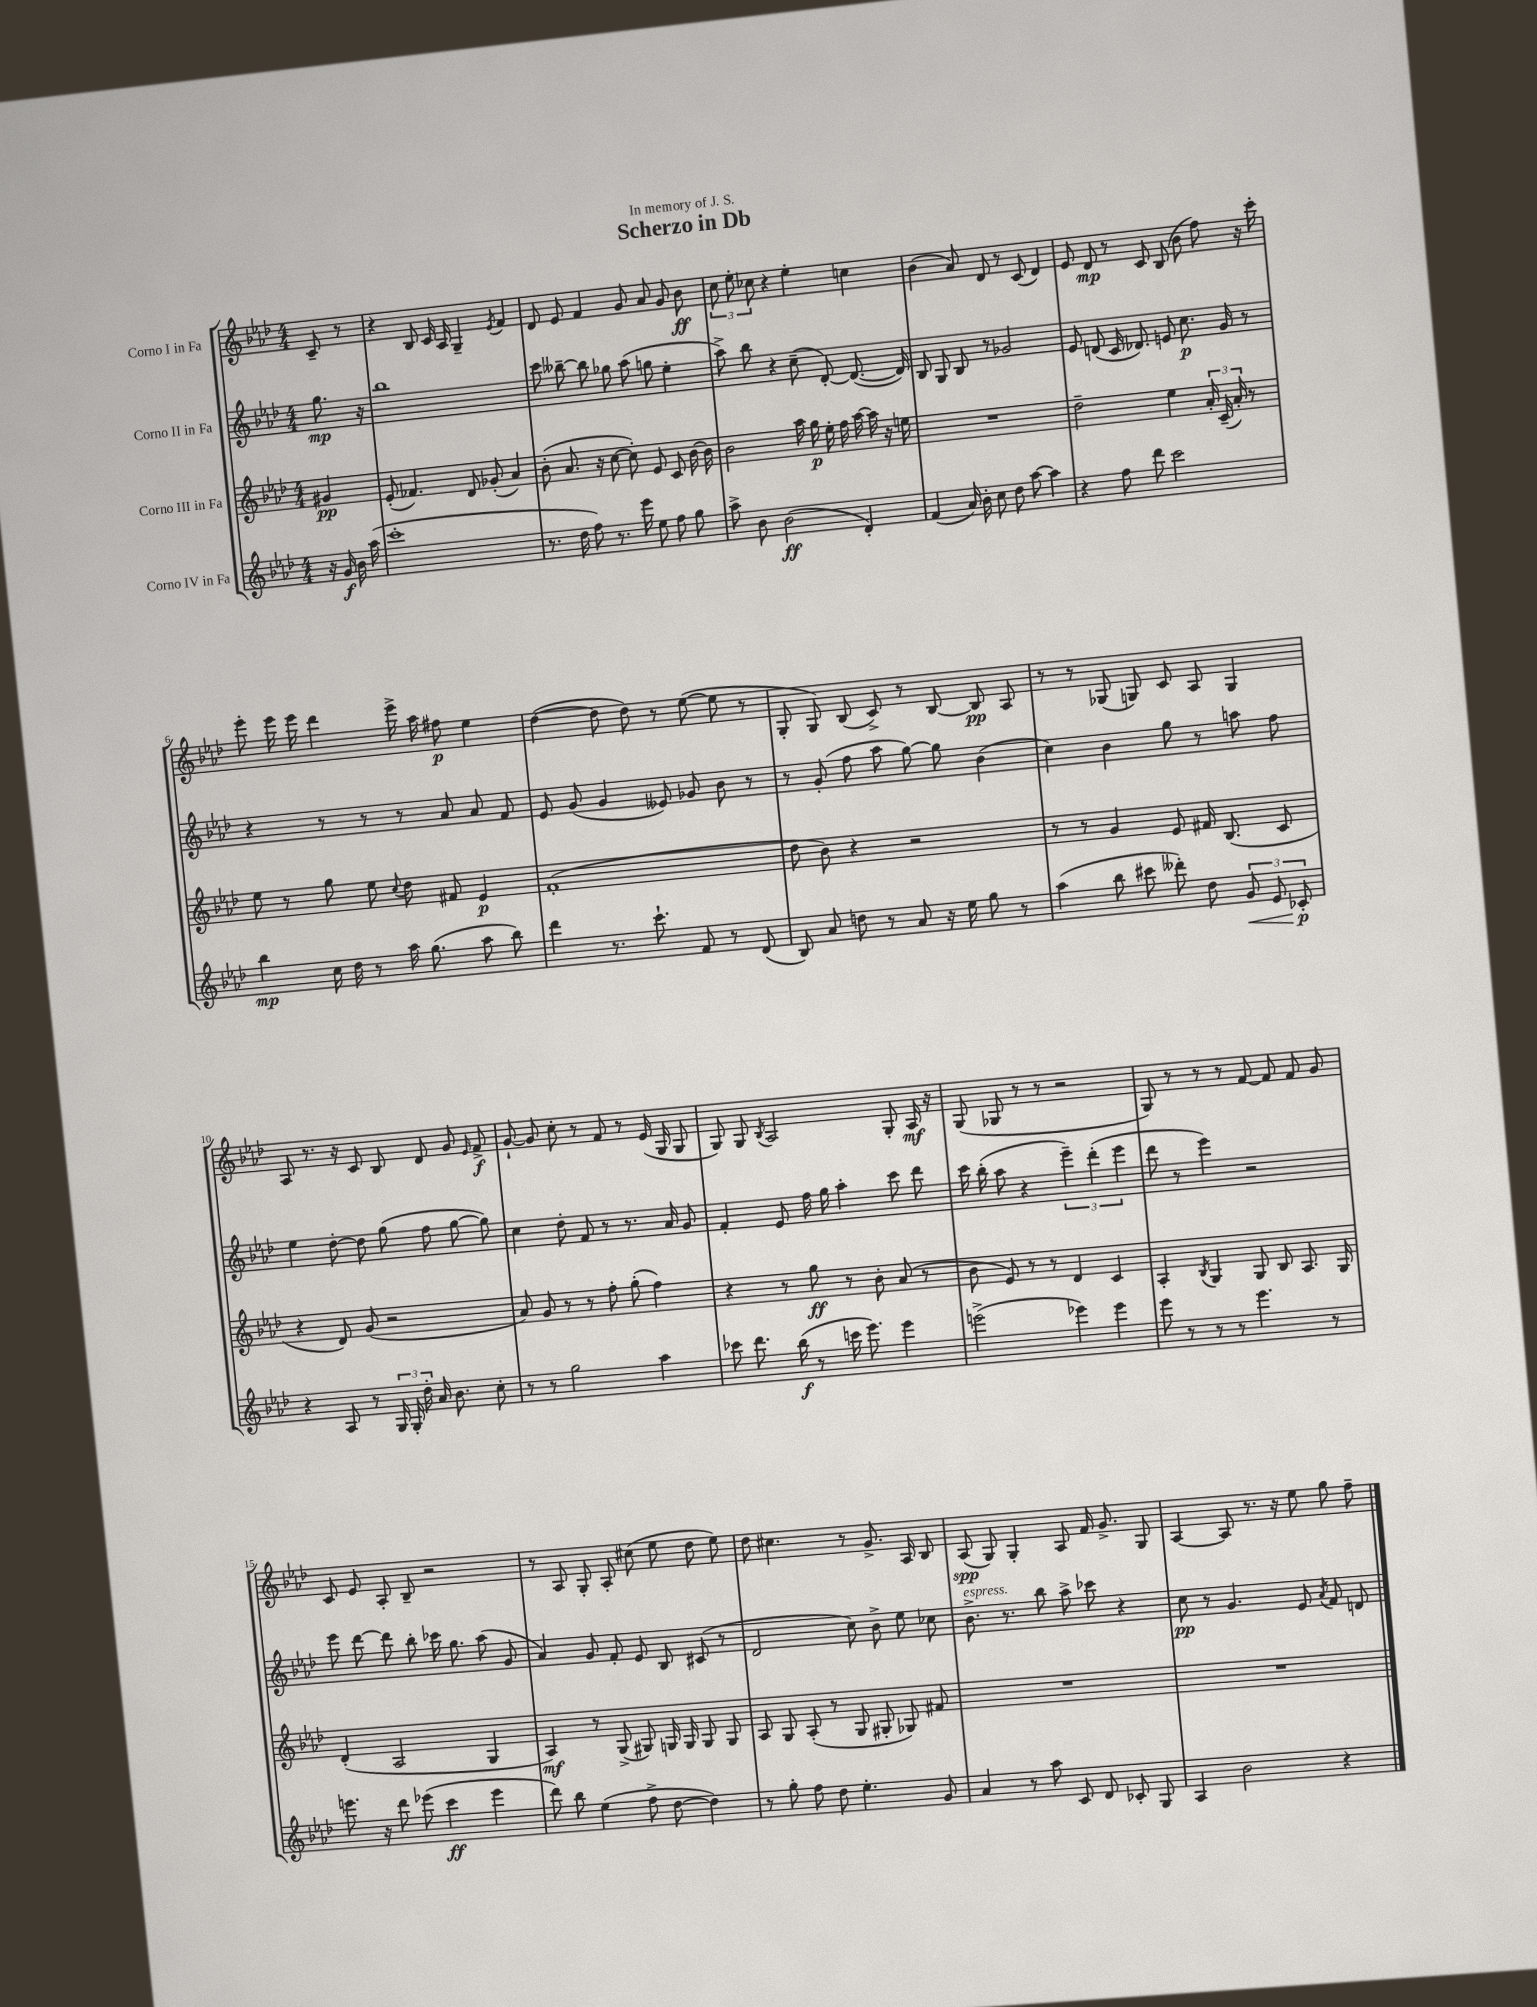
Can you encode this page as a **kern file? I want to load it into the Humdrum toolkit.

**kern	**kern	**kern	**kern
*staff4	*staff3	*staff2	*staff1
*clefG2	*clefG2	*clefG2	*clefG2
*k[b-e-a-d-]	*k[b-e-a-d-]	*k[b-e-a-d-]	*k[b-e-a-d-]
*M4/4	*M4/4	*M4/4	*M4/4
16r	4g#/	8.gg\	8c~/
16g/	.	.	.
16b-\	.	.	8r
(16aa-\	.	16r	.
=	=	=	=
1ccc'	(8e-'/	1bb-	4r
.	4.f-/)	.	.
.	.	.	8B-/
.	.	.	16c/
.	.	.	16A-/
.	8d-/	.	4G~/
.	(8g-'/	.	.
.	.	.	8qe-/
.	4a-/)	.	4f/
=	=	=	=
8.r	(8b-'\	8ccc\	8d-/
.	8.a-/	[8bb--~\	8e-/
16dd-\	.	.	.
8ff\)	.	8bb--\]	4f/
.	16r	.	.
8.r	[8cc\	8gg-\	.
.	8cc'\])	(8aa-\	8g/
16eee-\	.	.	.
8ee-\	8e-/	8gg\	8a-/
8ff\	8c/	4ee-'\	8g/
8gg\	[16b-\	.	8b-\
.	16b-\]	.	.
=	=	=	=
8aa-^\	2b-\	8aa-^\)	12cc\
.	.	.	12ee-'\
8b-\	.	8bb-\	.
.	.	.	12cc-\
(2b-\	.	4r	4r
.	16aa-\	(8cc~\	4ee-'\
.	16gg\	.	.
.	16ee-'\	[8d-'/)	.
.	16ff\	.	.
4d-'/)	[16aa-\	(8.d-/_	4cc\
.	16aa-\]	.	.
.	16r	.	.
.	16ee\	16d-/])	.
=	=	=	=
(4f/	1r	8B-/	(4b-\
.	.	8G/	.
16a-/)	.	8B-/	8a-/)
16b-'\	.	.	.
8cc\	.	8r	8d-/
8dd-\	.	2g-/	8r
[8aa-\	.	.	(8c/
4aa-\]	.	.	4d-/)
=	=	=	=
4r	2dd-~\	8e-/	8e-/
.	.	(8d/	8d-/
8ff\	.	16c/	8r
.	.	8.d-/)	.
8ddd-\	.	.	8c/
2ccc\	4ee-\	8e/	(8B-/
.	.	8.cc\	8b-\
.	24a-'/	.	8ff\)
.	(24c~/	.	.
.	.	16g/	.
.	24a-'/)	.	.
.	8r	8r	16r
.	.	.	16ccc'\
=	=	=	=
4bb-\	8ee-\	4r	8eee-'\
.	8r	.	16eee-\
.	.	.	16eee-\
16cc\	8gg\	8r	4ddd-\
16dd-\	.	.	.
8r	8ee-\	8r	.
.	8qqcc/	.	.
16aa-\	8dd-\	8r	16eee-^\
(8.gg\	.	.	16aa-\
.	8f#/	8a-/	8ff#\
8aa-\	4e-/	8a-/	4ee-\
8bb-\)	.	8f/	.
=	=	=	=
4ddd-\	(1f'	8e-/	([4dd-\
.	.	(8g/	.
8.r	.	4g/	8dd-\]
.	.	.	8dd-\)
8.ccc`\	.	.	.
.	.	8e--/)	8r
8f/	.	8g-/	([8ee-\
8r	.	8b-\	8ee-\]
(8d-/	.	8r	8r
=	=	=	=
8B-/)	8dd-\	8r	8G'/
8a-/	8b-\)	(8g'/	8G/)
8dd\	4r	8ff\	(8B-/
8r	.	8aa-\	8c^/)
8a-/	2r	[8gg\)	8r
16r	.	8gg\]	[8B-/
16ee-\	.	.	.
8gg\	.	(4b-\	8B-/]
8r	.	.	8A-/
=	=	=	=
(4aa-\	8r	4cc\)	8r
.	8r	.	8r
8bb-\	4g/	4b-\	(8G-/
8ccc#\	.	.	8G/)
8ddd--'\)	8e-/	8gg\	8c/
8dd-\	16f#/	8r	8A-/
.	(8.B-/	.	.
12g/	.	8aa\	4G/
12e-/	.	.	.
.	8c/	8ff\	.
12c-'/	.	.	.
=	=	=	=
4r	4r	4ee-\	8A-/
.	.	.	8.r
8A-/	8d-/)	[8dd-'\	.
.	.	.	16r
8r	(8g/	8dd-\]	8c/
24G/	2r	(8gg\	8B-/
24G'/	.	.	.
24dd-'\	.	.	.
16a-/	.	8ff\	8d-/
8.b-\	.	.	.
.	.	[8gg\	8g/
.	.	.	16qqe-/
8cc'\	.	8gg\])	8f^/
=	=	=	=
8r	8a-/)	4cc\	[8g`/
8r	8g/	.	8g/]
2gg\	8r	8dd-'\	8cc'\
.	8r	8f/	8r
.	8ff'\	8r	8f/
.	(8gg'\	8.r	8r
4aa-\	4ff\)	.	(16e-/
.	.	16a-/	16G/
.	.	8g/	8G/
=	=	=	=
8ccc-\	4r	4f'/	8G/)
8.ddd-\	.	.	8G/
.	.	.	8qB-/
.	8r	8e-/	2A-/
(16bb-\	.	.	.
8r	8gg\	16ff\	.
.	.	16gg\	.
16ccc\	8r	4aa-'\	.
8.eee-\)	.	.	.
.	8b-'\	.	.
4eee-\	(8a-/	8ccc\	8G'/
.	8r	8ddd-\	16A-/
.	.	.	16r
=	=	=	=
(2eee^\	8b-\	16ccc\	(8G/
.	.	(16bb-'\	.
.	8e-/)	8aa-\	8G-/
.	8r	4r	8r
.	8r	.	8r
4eee-\)	4d-/	6eee-~\)	2r
.	.	(6ddd-'\	.
4eee-\	4c/	.	.
.	.	6eee-\	.
=	=	=	=
8eee-\	4A-'/	8ddd-\	8G/)
8r	.	8r	8r
.	8qB-/	.	.
8r	4G/	4eee-\)	8r
8r	.	.	8r
4.eee-\	8G/	2r	[8f/
.	8B-/	.	8f/]
.	8.A-/	.	8f/
8r	.	.	8g/
.	16G/	.	.
=	=	=	=
8.eee\	(4d-'/	8eee-\	8c/
.	.	[8ddd-\	8e-/
16r	.	.	.
8ddd-\	2A-/	8ddd-\]	8A-'/
(8eee-\	.	8bb-'\	8B-~/
4ccc\	.	16ccc-\	2r
.	.	8.gg\	.
4eee-\	4G/	(8aa-\	.
.	.	8g/	.
=	=	=	=
8ddd-\)	4A-/)	4a-/)	8r
8bb-\	.	.	8A-/
(4ee-\	8r	8g/	8G'/
.	(8G^/	8f'/	8A-'/
8ff^\	8G#/)	8e-/	(8cc#\
[8dd-\	16G/	8B-/	8ee-\
.	16G/	.	.
4dd-\])	8G/	(8c#/	8dd-\
.	8G/	8r	8ee-\)
=	=	=	=
8r	8A-/	2d-/	8dd-\
8gg'\	8G/	.	4.cc#\
8ff\	(8A-'/	.	.
8dd-\	8r	.	.
4.ee-'\	8G/	8cc\)	8r
.	8G#'/	8b-^\	8.g^/
.	8G-/)	8ee-\	.
.	.	.	16A-/
8g/	8f#/	8cc-\	8B-/
=	=	=	=
4a-/	1r	8.b-^\	(8A-/
.	.	.	8G/)
.	.	8.r	.
8r	.	.	4G'/
8aa-\	.	8bb-\	.
8c/	.	8aa-^\	8A-/
8d-/	.	8ccc-\	16f/
.	.	.	8.g^/
8c-'/	.	4r	.
8G/	.	.	8G/
=	=	=	=
4A-/	1r	8cc\	[4A-/
.	.	8r	.
2b-\	.	4.g/	8A-/]
.	.	.	8.r
.	.	.	16r
.	.	8e-/	8ee-\
.	.	8qa-/	.
4r	.	8f/	8gg\
.	.	8d/	8ff~\
==	==	==	==
*-	*-	*-	*-
